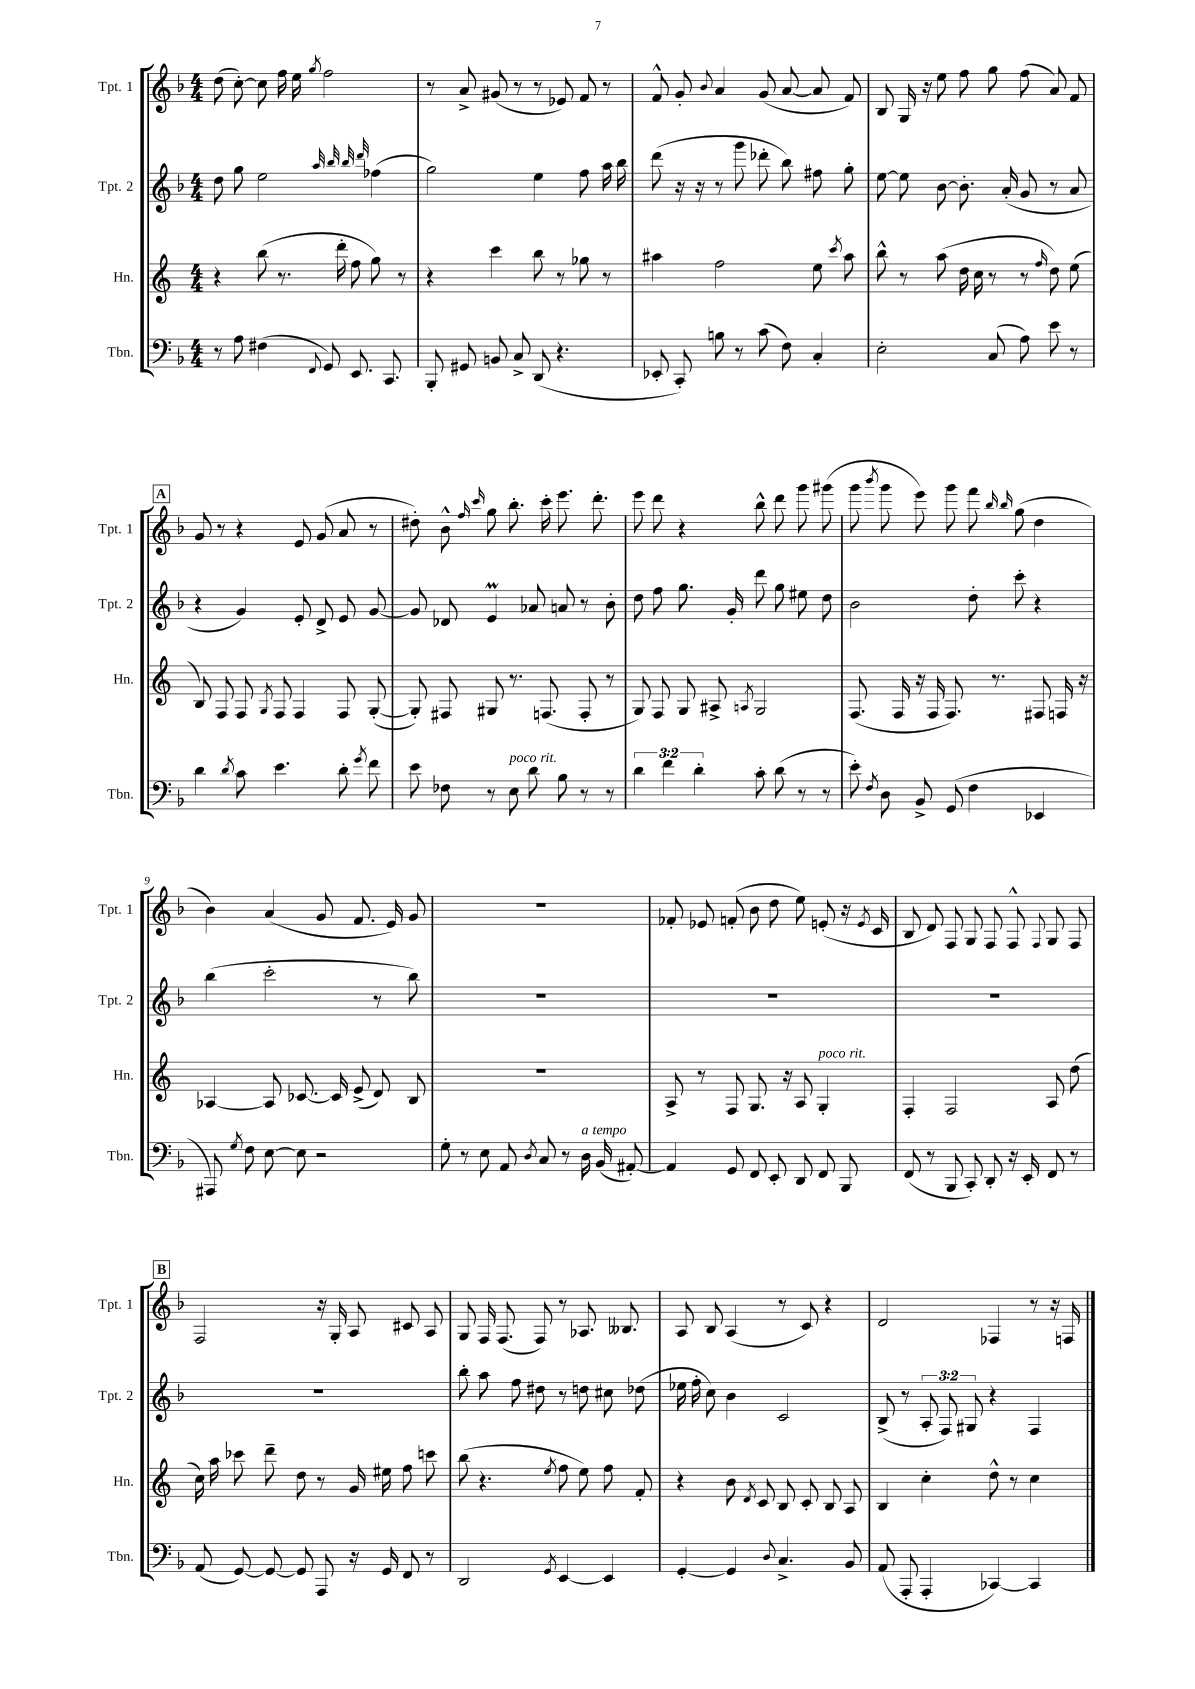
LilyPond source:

<<
\new StaffGroup <<
\new Staff = "s0" \with { instrumentName = "Tpt. 1" shortInstrumentName = "Tpt. 1" } {
    \clef treble \key f \major \numericTimeSignature \time 4/4
    \autoBeamOff d''8( c''8~-.) c''8 f''16 e''16 \acciaccatura { g''8 } f''2 |
    r8 a'8-> gis'8( r8 r8 ees'8) f'8 r8 |
    f'8-^ g'8-. \appoggiatura { bes'8 } a'4 g'8( a'8~ a'8 f'8) |
    bes8 g16 r16 e''8 f''8 g''8 f''8( a'8) f'8 |
    \mark \markup { \box "A" } g'8 r8 r4 e'8 g'8( a'8 r8 |
    dis''8-.) bes'8-^ \grace { f''16 c'''16 } g''8 bes''8.-. c'''16-. e'''8. d'''8.-. |
    e'''8 d'''8 r4 bes''8-^ d'''8 g'''8 gis'''8( |
    g'''8 \acciaccatura { bes'''8 } g'''8 e'''8) g'''8 f'''8 \grace { bes''16 bes''16 } g''8( d''4 |
    bes'4) a'4( g'8 f'8. e'16) g'8 |
    R1 |
    fes'8-. ees'8 f'8-.( bes'8 d''8 e''8) e'8-.( r16 \acciaccatura { e'8 } c'16 |
    bes8 d'8) f8 g8 f8 f8-^ \appoggiatura { f8 } g8 f8 |
    \mark \markup { \box "B" } f2 r16 g16-. a8 cis'8 a8 |
    g8 f16 f8.( f8) r8 aes8. beses8. |
    a8 bes8 a4( r8 c'8) r4 |
    d'2 fes4 r8 r16 f16 \bar "|." |
}
\new Staff = "s1" \with { instrumentName = "Tpt. 2" shortInstrumentName = "Tpt. 2" } {
    \clef treble \key f \major \numericTimeSignature \time 4/4 \override Staff.TupletNumber.text = #tuplet-number::calc-fraction-text
    \autoBeamOff d''8 g''8 e''2 \grace { a''32 bes''32 bes''32 d'''32 } fes''4( |
    g''2) e''4 f''8 a''16 bes''16 |
    d'''8( r16 r16 r8 g'''8 des'''8-. bes''8) fis''8 g''8-. |
    e''8~ e''8 bes'8~ bes'8.-. a'16-.( g'8 r8 a'8 |
    \mark \markup { \box "A" } r4 g'4) e'8-. d'8-> e'8 g'8~ |
    g'8 des'8 e'4\prall aes'8 a'8 r8 bes'8-. |
    d''8 f''8 g''8. g'16-. d'''8 g''8 eis''8 d''8 |
    bes'2 d''8-. c'''8-. r4 |
    bes''4( c'''2-. r8 bes''8) |
    R1 |
    R1 |
    R1 |
    \mark \markup { \box "B" } R1 |
    bes''8-. a''8 f''8 dis''8 r8 d''8 cis''8 des''8( |
    ees''16 f''16-. c''8) bes'4 c'2 |
    bes8->( r8 \tuplet 3/2 { a8-. f8) gis8 } r4 f4 \bar "|." |
}
\new Staff = "s2" \with { instrumentName = "Hn." shortInstrumentName = "Hn." } {
    \clef treble \key c \major \numericTimeSignature \time 4/4
    \autoBeamOff r4 b''8( r8. d'''16-. f''8 g''8) r8 |
    r4 c'''4 b''8 r8 ges''8 r8 |
    ais''4 f''2 e''8 \acciaccatura { c'''8 } ais''8 |
    b''8-^ r8 a''8( d''16 c''16 r8 r8 \grace { f''16 } d''8) e''8( |
    \mark \markup { \box "A" } b8) f8 f8 \acciaccatura { g8 } f8 f4 f8 g8~-.( |
    g8-.) fis8 gis8 r8. f8.( f8-. r8 |
    g8) f8 g8 ais8-> \acciaccatura { a8 } g2 |
    f8.( f16 r16 f16 f8.) r8. fis8 f16 r16 |
    aes4~ aes8 ces'8.~ ces'16 e'8->( d'8) b8 |
    R1 |
    a8-> r8 f8 g8. r16 a8 g4-.^\markup { \italic "poco rit." } |
    f4-. f2 a8 d''8( |
    \mark \markup { \box "B" } c''16) a''16 ces'''8 d'''8-- d''8 r8 g'16 eis''16 f''8 c'''8 |
    b''8( r4. \acciaccatura { e''8 } f''8 e''8) f''8 f'8-. |
    r4 b'8 \acciaccatura { d'8 } c'8 b8 c'8-. b8 a8 |
    b4 c''4-. d''8-^ r8 c''4 \bar "|." |
}
\new Staff = "s3" \with { instrumentName = "Tbn." shortInstrumentName = "Tbn." } {
    \clef bass \key f \major \numericTimeSignature \time 4/4 \override Staff.TupletNumber.text = #tuplet-number::calc-fraction-text
    \autoBeamOff r8 a8 fis4( \appoggiatura { f,8 } g,8) e,8. c,8. |
    bes,,8-. gis,8 b,8 c8-> d,8( r4. |
    ees,8-. c,8-.) b8 r8 c'8( f8) c4-. |
    e2-. c8( a8) e'8 r8 |
    \mark \markup { \box "A" } d'4 \acciaccatura { d'8 } c'8 e'4. d'8-. \acciaccatura { g'8 } f'8 |
    e'8 fes8 r8 e8^\markup { \italic "poco rit." } d'8 bes8 r8 r8 |
    \tuplet 3/2 { d'4 f'4 d'4-. } c'8-. d'8( r8 r8 |
    e'8-.) \acciaccatura { f8 } d8 bes,8-> g,8( f4 ees,4 |
    ais,,8) \acciaccatura { g8 } f8 e8~ e8 r2 |
    g8-. r8 e8 a,8 \acciaccatura { d8 } c8 r8 d16^\markup { \italic "a tempo" } bes,16( ais,8~-.) |
    ais,4 g,8 f,8 e,8-. d,8 f,8 bes,,8 |
    f,8( r8 bes,,8 c,8-.) d,8-. r16 e,16-. f,8 r8 |
    \mark \markup { \box "B" } a,8( g,8~) g,8~ g,8 a,,8 r16 g,16 f,8 r8 |
    d,2 \acciaccatura { g,8 } e,4~ e,4 |
    g,4~-. g,4 \appoggiatura { d8 } c4.-> bes,8 |
    a,8( a,,8-. a,,4-. ces,4~) ces,4 \bar "|." |
}
>>
>>
